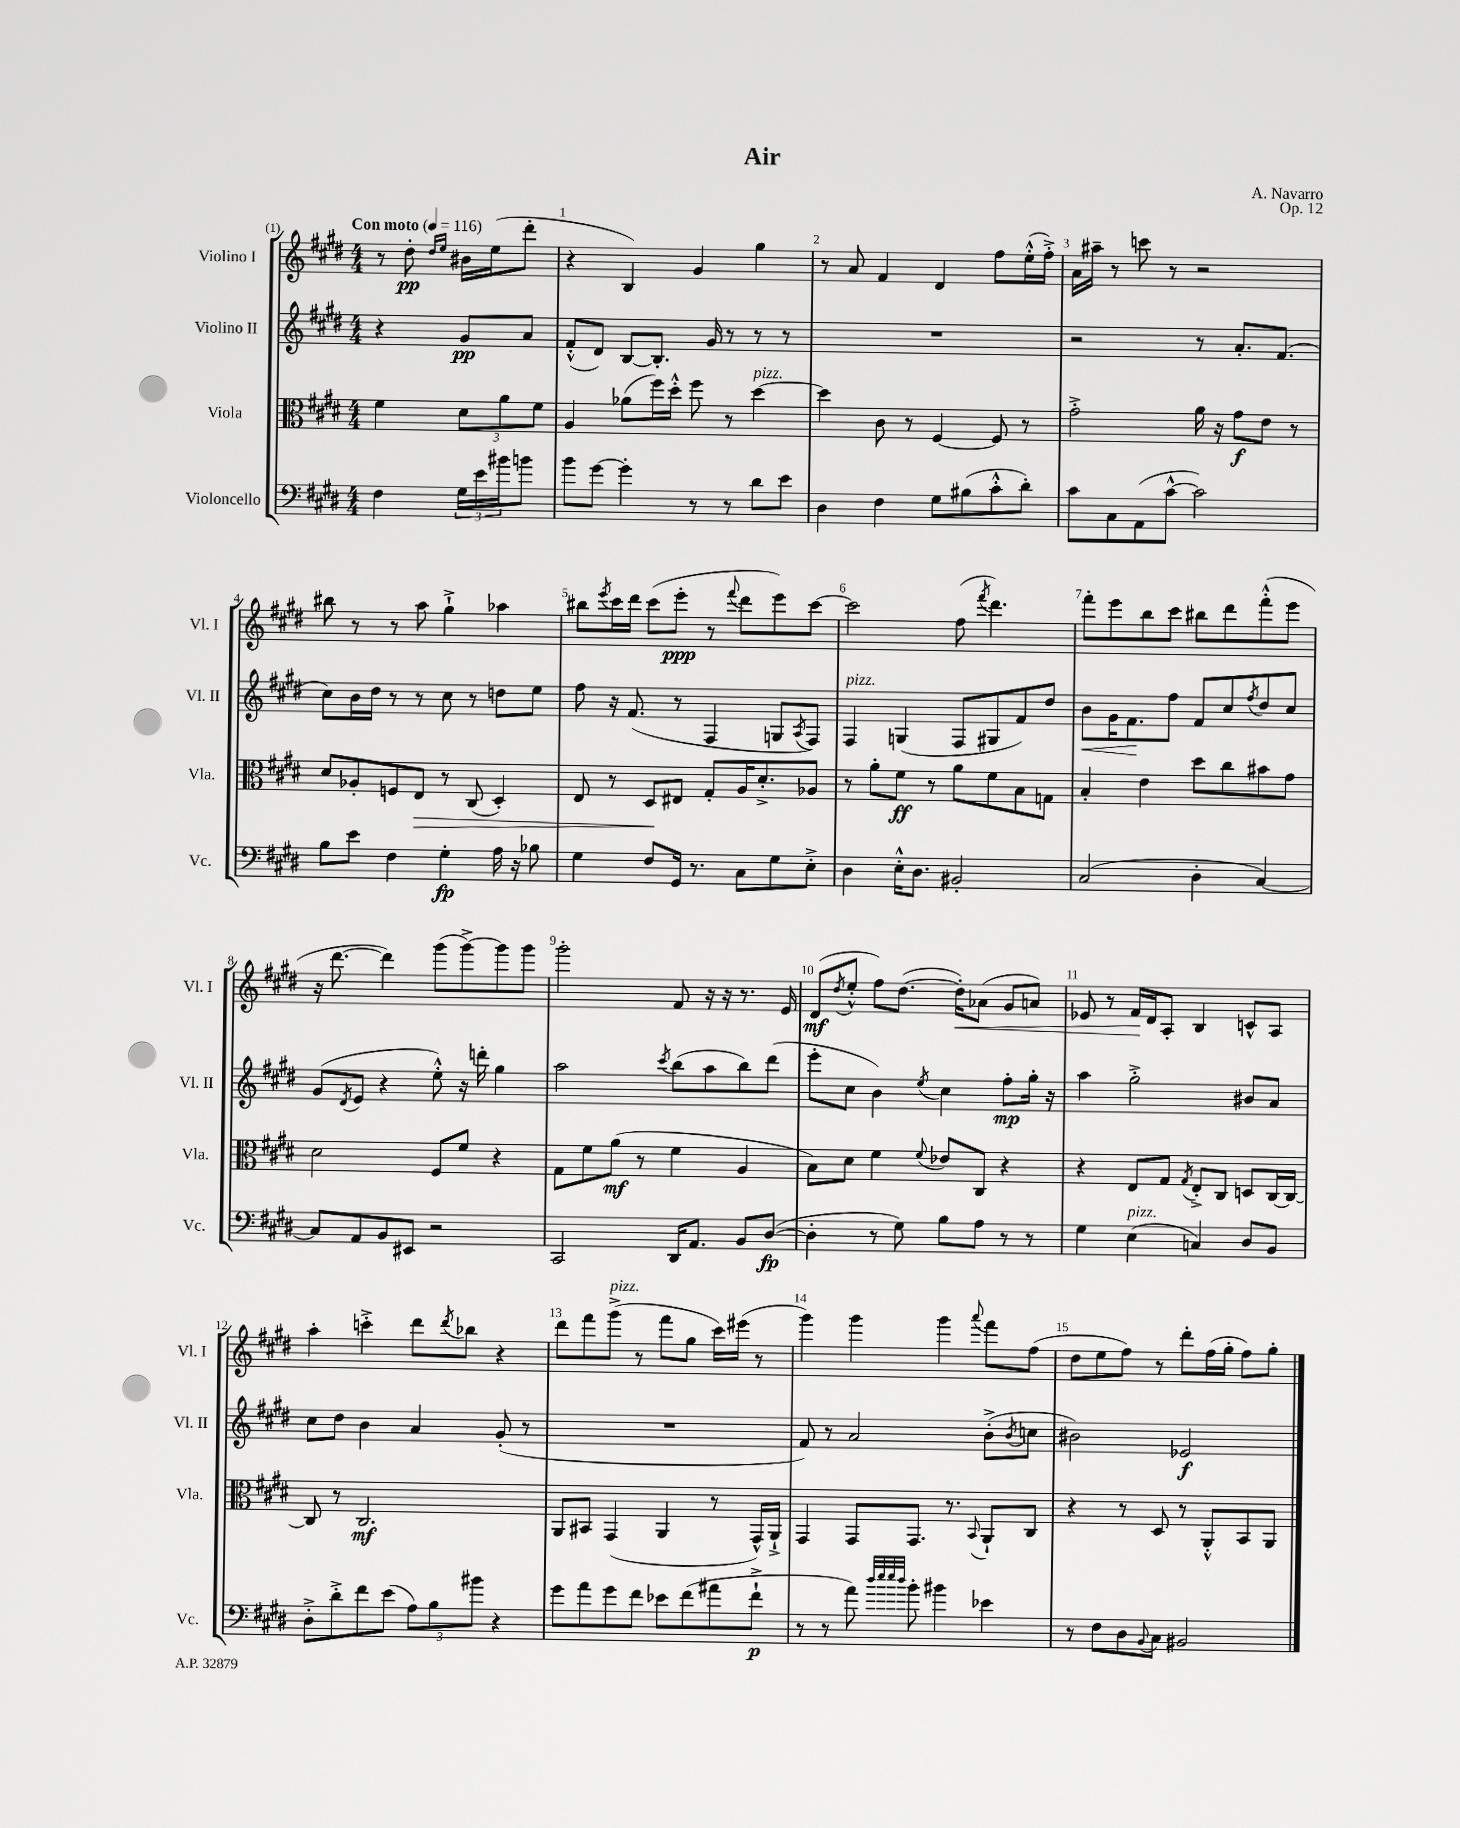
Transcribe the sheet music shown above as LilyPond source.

\header { title = "Air" composer = "A. Navarro" opus = "Op. 12" }
<<
\new StaffGroup <<
\new Staff = "s0" \with { instrumentName = "Violino I" shortInstrumentName = "Vl. I" } {
    \clef treble \key e \major \numericTimeSignature \time 4/4 \partial 2 \tempo "Con moto" 4 = 116
    r8 dis''8-.\pp \grace { dis''16 e''16 } bis'16 e''16( dis'''8-. |
    r4 b4) gis'4 gis''4 |
    r8 a'8 fis'4 dis'4 fis''8 e''16-.-^( fis''16-.->) |
    a'16 ais''16-- r8 c'''8 r8 r2 |
    bis''8 r8 r8 a''8 gis''4-!-> aes''4 |
    bis''8 \acciaccatura { e'''8 } cis'''16 dis'''16 cis'''8( e'''8-.\ppp r8 \appoggiatura { fis'''8 } dis'''8 e'''8) cis'''8~ |
    cis'''2 fis''8( \acciaccatura { fis'''8 } dis'''4.) |
    fis'''8-. e'''8 b''8 cis'''8 bis''8 dis'''8 fis'''8-.-^( e'''8 |
    r16 dis'''8.~ dis'''4) gis'''8( gis'''8~->) gis'''8 gis'''8 |
    gis'''2-. fis'8 r16 r16 r8. e'16 |
    dis'8\mf( \acciaccatura { dis''8 } e''8-.-^ fis''8) dis''8.~( dis''16-.\<) aes'8( gis'8 a'8) |
    ees'8 r8 fis'16\! dis'16 a8-. b4 c'8-^ a8 |
    a''4-. c'''4-.-> dis'''8 \acciaccatura { dis'''8 } bes''8 r4 |
    dis'''8 fis'''8 gis'''8->^\markup { \italic "pizz." }( r8 fis'''8 gis''8 cis'''16) eis'''16( r8 |
    gis'''4) gis'''4 gis'''4 \appoggiatura { a'''8 } fis'''8 fis''8( |
    dis''8 e''8 fis''8) r8 dis'''8-. fis''16( gis''16-. fis''8) gis''8-. \bar "|." |
}
\new Staff = "s1" \with { instrumentName = "Violino II" shortInstrumentName = "Vl. II" } {
    \clef treble \key e \major \numericTimeSignature \time 4/4 \partial 2
    r4 gis'8\pp a'8 |
    fis'8-.-^( dis'8) b8~ b8.-. gis'16 r8 r8 r8 |
    R1 |
    r2 r8 a'8.-. fis'8.( |
    cis''8) b'16 dis''16 r8 r8 cis''8 r8 d''8 e''8 |
    fis''8 r16 fis'8.( r8 fis4 g8 \acciaccatura { a8 } fis8) |
    fis4^\markup { \italic "pizz." } g4( fis8 gis8 fis'8) dis''8 |
    b'8\< gis'16 fis'8.\! fis''8 fis'8 cis''8 \acciaccatura { fis''8 } dis''8 cis''8 |
    gis'8( \acciaccatura { dis'8 } e'8 r4 e''8-.-^) r16 d'''16-. gis''4 |
    a''2 \acciaccatura { cis'''8 } b''8( a''8 b''8) dis'''8( |
    e'''8-. cis''8 b'4) \acciaccatura { e''8 } cis''4 fis''8-.\mp gis''16-. r16 |
    a''4 gis''2-.-> bis'8 a'8 |
    cis''8 dis''8 b'4 a'4 gis'8-.( r8 |
    R1 |
    fis'8) r8 a'2 b'8-.->( \acciaccatura { b'8 } c''8 |
    bis'2) ees'2\f \bar "|." |
}
\new Staff = "s2" \with { instrumentName = "Viola" shortInstrumentName = "Vla." } {
    \clef alto \key e \major \numericTimeSignature \time 4/4 \partial 2
    fis'4 \tuplet 3/2 { dis'8 a'8 fis'8 } |
    a4 aes'8( fis''16) dis''16-.-^ fis''8 r8 dis''4~^\markup { \italic "pizz." } |
    dis''4 cis'8 r8 fis4~ fis8 r8 |
    gis'2-.-> a'16 r16 gis'8\f e'8 r8 |
    dis'8 aes8-. f8 e8\> r8 cis8( dis4-.) |
    e8 r8 dis8\! eis8 gis8-. a16 dis'8.-.-> aes8 |
    r8 a'8-. fis'8\ff r8 a'8 fis'8 b8 g8 |
    b4-. e'4 dis''8 cis''8 bis'8 gis'8 |
    dis'2 fis8 fis'8 r4 |
    gis8 fis'8 a'8\mf( r8 fis'4 a4 |
    b8) dis'8 fis'4 \appoggiatura { fis'8 } ees'8 cis8 r4 |
    r4 e8 gis8 \acciaccatura { gis8 } e8-.-> cis8 d8 cis16~ cis16~ |
    cis8 r8 cis2.\mf |
    a,8 bis,8 gis,4( a,4 r8 gis,16-^) a,16-!-> |
    gis,4 gis,8 gis,8. r8. \appoggiatura { b,8 } a,8-! cis8 |
    r4 r8 dis8 r8 a,8-.-^ b,8 a,8 \bar "|." |
}
\new Staff = "s3" \with { instrumentName = "Violoncello" shortInstrumentName = "Vc." } {
    \clef bass \key e \major \numericTimeSignature \time 4/4 \partial 2
    fis4 \tuplet 3/2 { gis16 e'16 bis'16 } b'8 |
    b'8 gis'8~ gis'4-. r8 r8 dis'8 e'8 |
    dis4 fis4 gis8 bis8( cis'8-.-^ dis'8-.) |
    cis'8 cis8 a,8( cis'8~-^ cis'2) |
    b8 e'8 fis4 gis4-.\fp a16 r16 bes8 |
    gis4 fis8 gis,16 r8. cis8 gis8 e8-.-> |
    dis4 e16-.-^ dis8. bis,2-. |
    cis2( dis4-. cis4~) |
    cis8 a,8 b,8 eis,8 r2 |
    cis,2 dis,16 a,8. b,8 dis8~\fp( |
    dis4-. r8 gis8) b8 a8 r8 r8 |
    gis4 e4^\markup { \italic "pizz." }( c4) dis8 b,8 |
    dis8-.-> dis'8-.-> fis'8 e'8( \tuplet 3/2 { a8) b8 bis'8 } r4 |
    gis'8 a'8 gis'8 fis'8 ees'8 fis'8( ais'8 fis'8-!->\p |
    r8 r8 a'8) \grace { dis''32 e''32 e''32 dis''32 } b'8-. bis'4 ees'4 |
    r8 fis8 dis8 \appoggiatura { b,8 } cis8 bis,2 \bar "|." |
}
>>
>>
\layout { \context { \Score \override BarNumber.break-visibility = ##(#f #t #t) barNumberVisibility = #all-bar-numbers-visible } }
